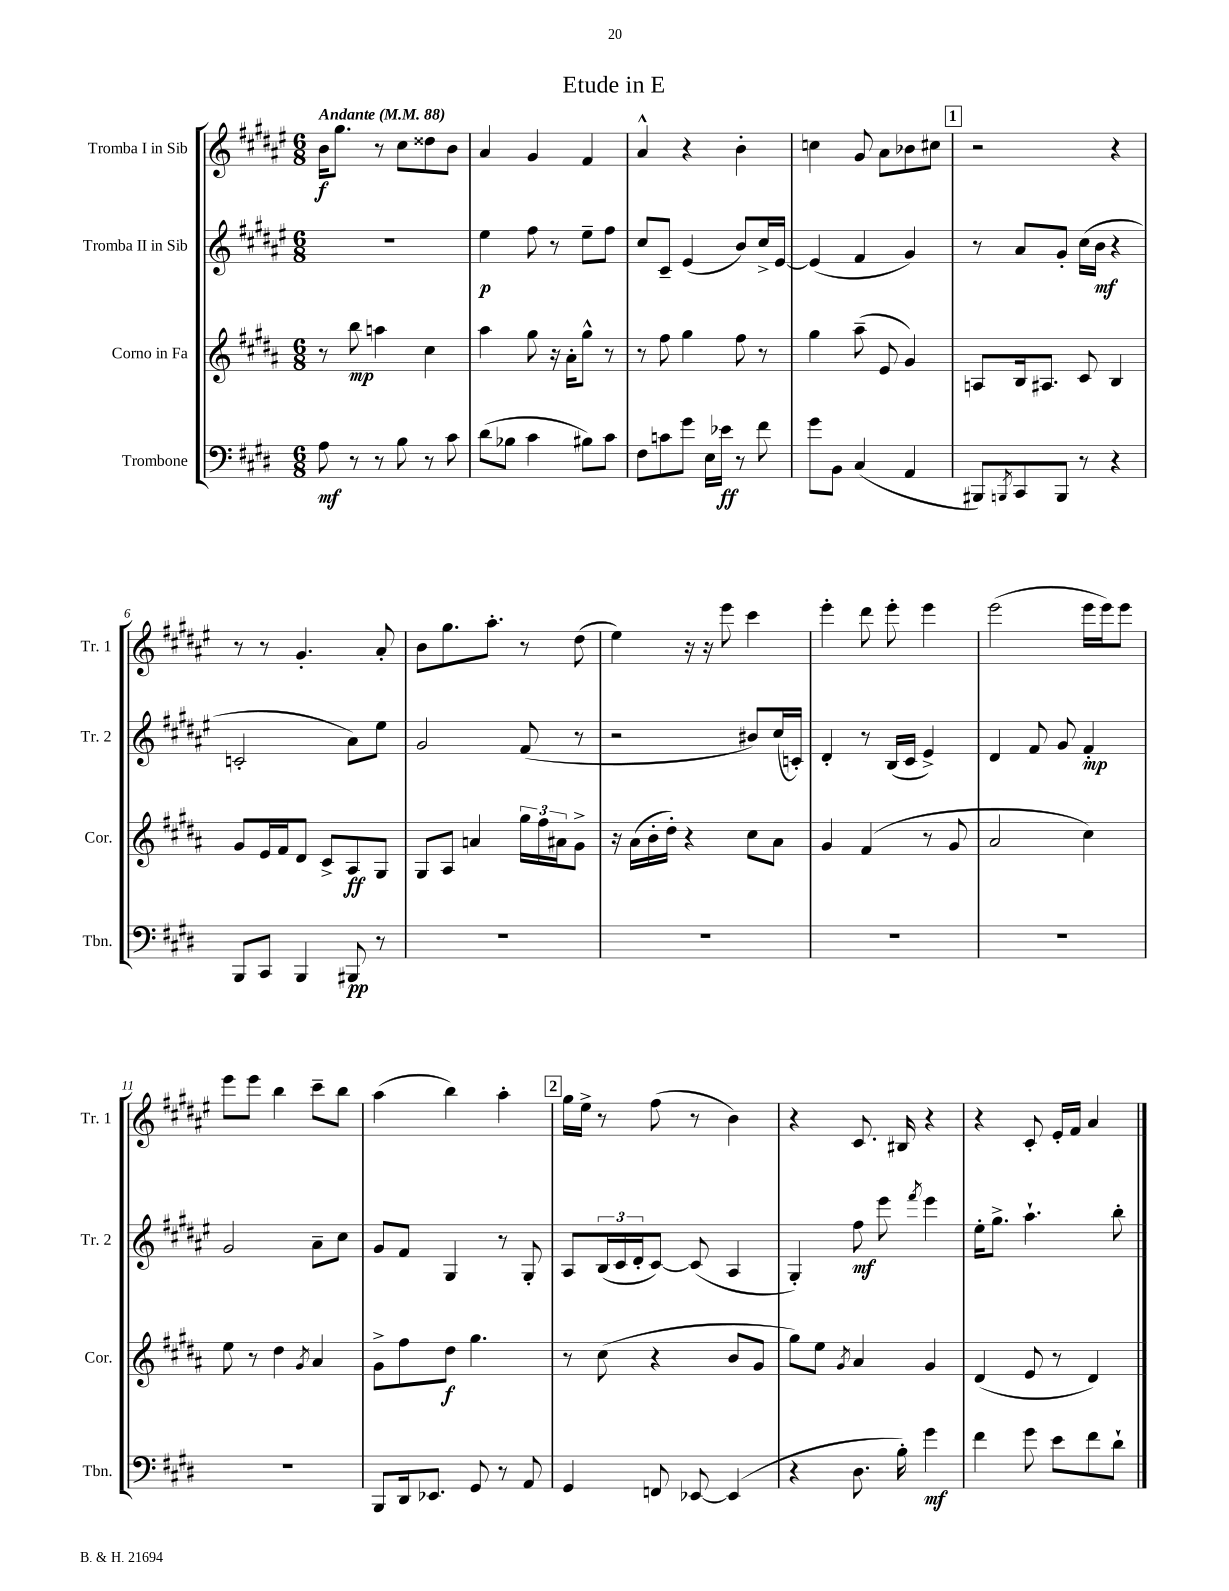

**kern	**kern	**kern	**kern
*staff4	*staff3	*staff2	*staff1
*clefF4	*clefG2	*clefG2	*clefG2
*k[f#c#g#d#]	*k[f#c#g#d#a#]	*k[f#c#g#d#a#e#]	*k[f#c#g#d#a#e#]
*M6/8	*M6/8	*M6/8	*M6/8
*MM88	*MM88	*MM88	*MM88
8A	8r	2.r	16b
.	.	.	8.gg#
8r	8bb	.	.
8r	4aa	.	8r
8B	.	.	8cc#
8r	4cc#	.	8dd##
8c#	.	.	8b
=	=	=	=
(8d#	4aa#	4ee#	4a#
8B-	.	.	.
4c#	8gg#	8ff#	4g#
.	16r	8r	.
.	16a#'	.	.
8B#)	8gg#^^	8ee#~	4f#
8c#	8r	8ff#	.
=	=	=	=
8F#	8r	8cc#	4a#^^
8c	8ff#	8c#~	.
8g#	4gg#	(4e#	4r
16E	.	.	.
16e-	.	.	.
8r	8ff#	8b)	4b'
8f#	8r	16cc#^	.
.	.	[16e#	.
=	=	=	=
8g#	4gg#	(4e#]	4cc
8BB	.	.	.
(4C#	(8aa#~	4f#	8g#
.	8e	.	8a#
4AA	4g#)	4g#)	8b-
.	.	.	8cc#
=	=	=	=
8BBB#)	8A	8r	2r
8qBBB	.	.	.
8CC#	16B	8a#	.
.	8.A#	.	.
8BBB	.	8g#'	.
8r	8c#	(16cc#	.
.	.	16b	.
4r	4B	4r	4r
=	=	=	=
8BBB	8g#	2c'	8r
8CC#	16e	.	8r
.	16f#	.	.
4BBB	8d#	.	4.g#'
.	8c#^	.	.
8BBB#	8A#	8a#)	.
8r	8G#	8ee#	8a#'
=	=	=	=
2.r	8G#	2g#	8b
.	8A#	.	8.gg#
.	4a	.	.
.	.	.	8.aa#'
.	24gg#	(8f#	8r
.	24ff#	.	.
.	24a#	.	.
.	8g#^	8r	(8dd#
=	=	=	=
2.r	16r	2r	4ee#)
.	(16a#	.	.
.	16b'	.	.
.	16dd#')	.	.
.	4r	.	16r
.	.	.	16r
.	.	.	8eee#
.	8cc#	8b#)	4ccc#
.	8a#	(16cc#	.
.	.	16c')	.
=	=	=	=
2.r	4g#	4d#'	4eee#'
.	(4f#	8r	8ddd#
.	.	(16B	8eee#'
.	.	16c#	.
.	8r	4e#^)	4eee#
.	8g#	.	.
=	=	=	=
2.r	2a#	4d#	(2eee#
.	.	8f#	.
.	.	8g#	.
.	4cc#)	4f#'	16eee#
.	.	.	16eee#)
.	.	.	8eee#
=	=	=	=
2.r	8ee	2g#	8eee#
.	8r	.	8eee#
.	4dd#	.	4bb
.	8qg#	.	.
.	4a#	8a#~	8ccc#~
.	.	8cc#	8bb
=	=	=	=
8BBB	8g#^	8g#	(4aa#
16DD#	8ff#	8f#	.
8.EE-	.	.	.
.	8dd#	4G#	4bb)
8GG#	4.gg#	.	.
8r	.	8r	4aa#'
8AA	.	8G#'	.
=	=	=	=
4GG#	8r	8A#	16gg#
.	.	.	16ee#^
.	(8cc#	(24B	8r
.	.	24c#	.
.	.	24d#'	.
8FF	4r	[8c#)	(8ff#
[8EE-	.	(8c#]	8r
(4EE-]	8b	4A#	4b)
.	8g#	.	.
=	=	=	=
4r	8gg#)	4G#')	4r
.	8ee	.	.
.	8qg#	.	.
8.D#	4a#	8ff#	8.c#
.	.	8eee#	.
16B')	.	.	16B#
.	.	8qfff#	.
4g#	4g#	4eee#	4r
=	=	=	=
4f#	(4d#	16ee#'	4r
.	.	8.gg#^	.
8g#	8e	4.aa#`	8c#'
8e	8r	.	16e#'
.	.	.	16f#
8f#	4d#)	.	4a#
8d#`	.	8bb'	.
==	==	==	==
*-	*-	*-	*-
